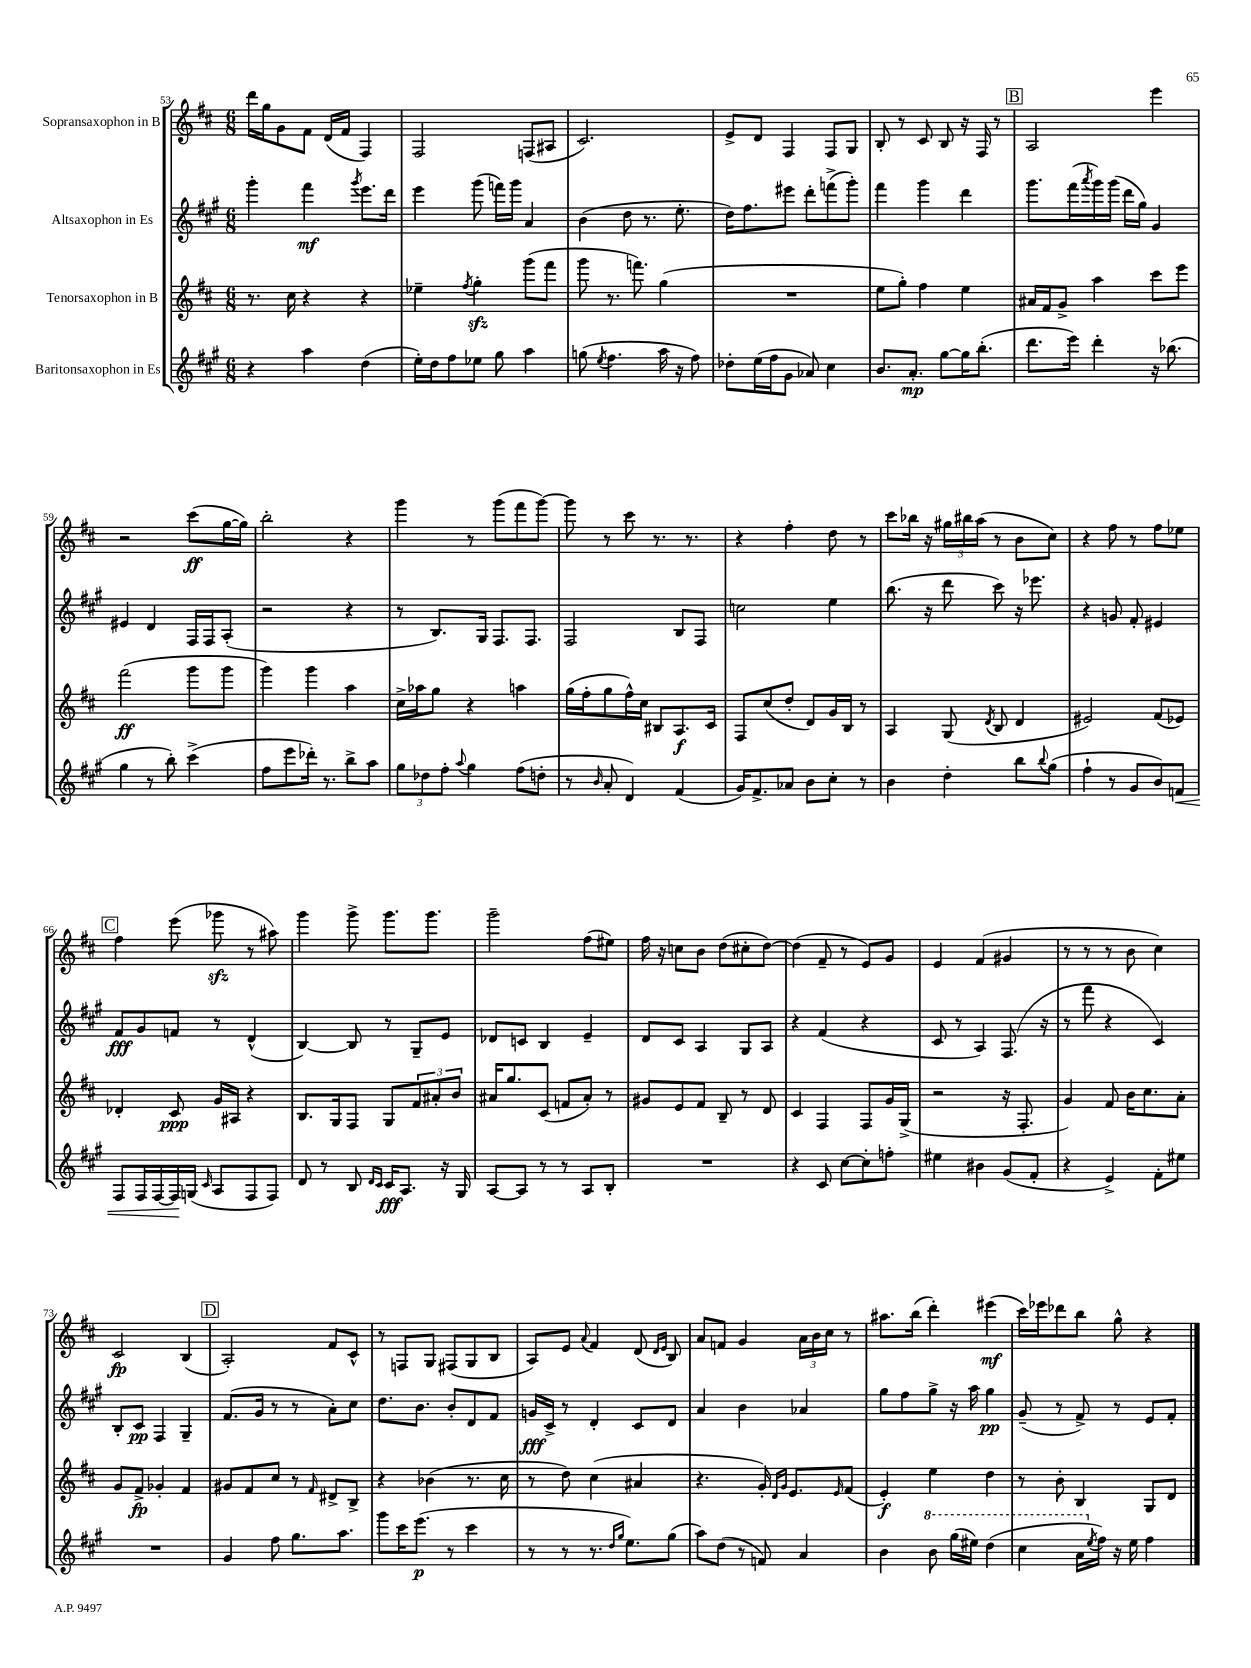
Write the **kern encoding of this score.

**kern	**kern	**kern	**kern
*staff4	*staff3	*staff2	*staff1
*clefG2	*clefG2	*clefG2	*clefG2
*k[f#c#g#]	*k[f#c#]	*k[f#c#g#]	*k[f#c#]
*M6/8	*M6/8	*M6/8	*M6/8
4r	8.r	4ggg#'	16ddd
.	.	.	16gg
.	.	.	8g
.	16cc#	.	.
4aa	4r	4fff#	8f#
.	.	.	(16d
.	.	.	16f#
.	.	8qggg#	.
(4dd	4r	8.eee	4F#)
.	.	16ddd	.
=	=	=	=
16ee')	4ee-~	4eee	2F#
16dd	.	.	.
8ff#	.	.	.
.	8qff#	.	.
8ee-	4gg'	(8ggg#	.
8gg#	.	16fff)	.
.	.	16ggg#	.
4aa	(8ggg	4a	(8F
.	8fff#	.	8A#
=	=	=	=
(8gg	8ggg	(4b	2.c#)
8qee	.	.	.
4.ff#	8.r	.	.
.	.	8dd	.
.	8.fff)	.	.
.	.	8.r	.
16aa	(4gg	.	.
16r	.	8.ee'	.
8ff#)	.	.	.
=	=	=	=
8dd-'	2.r	16dd)	8e^
.	.	8.ff#	.
(16ee	.	.	8d
16ff#	.	.	.
8g#	.	8eee#	4F#
8a-)	.	8ddd'	.
4cc#	.	(8fff^	8F#
.	.	8ggg#')	8G
=	=	=	=
8.b	8ee	4fff#	8B'
.	8gg')	.	8r
8.a'	.	.	.
.	4ff#	4ggg#	8c#
[8gg#	.	.	8B
16gg#]	4ee	4ddd	16r
(8.bb'	.	.	16F#
.	.	.	8r
=	=	=	=
8.ddd	16a#	8.ggg#	2A
.	16f#	.	.
.	8g^	.	.
16eee)	.	(16fff#	.
.	.	8qaaa	.
4ddd'	4aa	16ggg#)	.
.	.	(16ggg#	.
.	.	16ddd	.
.	.	16gg#)	.
16r	8ccc#	4g#	4eee
(8.bb-	.	.	.
.	8eee	.	.
=	=	=	=
4gg#	(2fff#	4e#	2r
8r	.	4d	.
8bb')	.	.	.
(4ccc#^	8ggg	16F#	(8ccc#
.	.	16F#	.
.	8ggg	(8A'	[16gg
.	.	.	16gg])
=	=	=	=
8ff#	4ggg)	2r	2bb'
8eee	.	.	.
16ddd-')	4ggg	.	.
8.r	.	.	.
8bb^	4aa	4r	4r
8aa	.	.	.
=	=	=	=
12gg#	16cc#^	8r	4ggg
.	16aa-	.	.
12dd-	.	.	.
.	8gg	8.B)	.
12ff#'	.	.	.
8qqaa	.	.	.
4gg#	4r	.	8r
.	.	16G#	.
.	.	8.F#	(8ggg
(8ff#	4aa	.	8fff#
.	.	8.F#	.
8dd'	.	.	[8ggg)
=	=	=	=
8r	(16gg	2F#	8ggg]
.	16ff#'	.	.
16qqb	.	.	.
8a'	8gg	.	8r
4d)	16ff#^^)	.	8ccc#
.	16cc#	.	.
.	8B#	.	8.r
(4f#	8.A	8B	.
.	.	.	8.r
.	.	8F#	.
.	16c#	.	.
=	=	=	=
16g#)	8F#	2cc	4r
8.f#^	.	.	.
.	(8cc#	.	.
8a-	8dd'	.	4ff#'
8b	8d)	.	.
8cc#'	16g	4ee	8dd
.	16B	.	.
8r	8r	.	8r
=	=	=	=
4b	4A	(8.bb	8ccc#
.	.	.	16bb-
.	.	16r	16r
4dd'	(8G	8ddd	24gg#
.	.	.	24bb#
.	.	.	(24aa
.	8qd	.	.
.	8B	8ccc#)	8r
8bb	4d	16r	8b
.	.	8.eee-	.
8qqbb	.	.	.
(8gg#	.	.	8cc#)
=	=	=	=
4ff#`	2e#)	4r	4r
8r	.	8g	8ff#
8g#	.	8f#'	8r
8b)	(8f#	4e#	8ff#
8f	8e-)	.	8ee-
=	=	=	=
8F#	4d-'	8f#	4ff#
16F#	.	8g#	.
[16F#	.	.	.
16F#]	8c#	8f	(8eee
(16G	.	.	.
16qqc#	.	.	.
8A	16g	8r	8ggg-
.	16A#	.	.
8F#	4r	(4d^^	8r
8F#)	.	.	8aa#)
=	=	=	=
8d	8.B	[4B)	4ggg
8r	.	.	.
.	16G	.	.
8B	8F#	8B]	8ggg^
16qqd	.	.	.
16qqc#	.	.	.
16c#	8G	8r	8.ggg
8.A	.	.	.
.	12f#	8G#~	.
.	.	.	8.ggg
.	12a#'	.	.
16r	.	8e	.
.	12b	.	.
16G#	.	.	.
=	=	=	=
[8A	16a#	8d-	2ggg~
.	8.gg	.	.
8A]	.	8c	.
8r	(8c#	4B	.
8r	8f	.	.
8A	8a#')	4e~	(8ff#
8B'	8r	.	8ee#)
=	=	=	=
2.r	8g#	8d	16ff#
.	.	.	16r
.	8e	8c#	8cc
.	8f#	4A	8b
.	8B~	.	(8dd
.	8r	8G#	8cc#'
.	8d	8A	[8dd)
=	=	=	=
4r	4c#	4r	(4dd]
8c#	4F#	(4f#	8f#~
[8cc#	.	.	8r
8cc#']	8F#	4r	8e)
8ff'	16g	.	8g
.	(16G^	.	.
=	=	=	=
4ee#	2r	8c#	4e
.	.	8r	.
4b#	.	4A)	(4f#
(8g#	16r	(8.F#	4g#
.	8.F#'	.	.
8f#'	.	.	.
.	.	16r	.
=	=	=	=
4r	4g)	8r	8r
.	.	8fff#	8r
4e^)	8f#	4r	8r
.	16b	.	8b
.	8.cc#	.	.
8f#'	.	4c#)	4cc#)
8ee#	8a'	.	.
=	=	=	=
2.r	8g	8B'	2c#
.	8f#^	8c#	.
.	4g-'	4F#	.
.	4f#	4G#~	(4B
=	=	=	=
4g#	8g#	(8.f#	2A')
.	8f#	.	.
.	.	16g#	.
8ff#	8cc#	8r	.
8.gg#	8r	8r	.
.	16qqf#	.	.
.	8d#^	8a')	8f#
8.aa	.	.	.
.	8B^	8cc#	8c#^^
=	=	=	=
8ggg#	4r	8.dd	8r
16ccc#	.	.	8F
(8.eee	.	8.b	.
.	(4b-	.	8G
8r	.	8b'	(8F#
4ccc#	8.r	8d	8G
.	.	8f#	8B
.	16cc#	.	.
=	=	=	=
8r	8r	16g	8A)
.	.	16c#^	.
8r	8dd)	8r	8e
.	.	.	8qqa
8.r	(4cc#	4d'	4f#
16qqdd	.	.	.
16qqgg#	.	.	.
8.ee)	.	.	.
.	4a#	8c#	(8d
.	.	.	16qqd
.	.	.	16qqe
(8gg#	.	8d	8B)
=	=	=	=
8aa)	4.r	4a	8a
(8dd	.	.	8f
8r	.	4b	4g
8f)	16g')	.	.
.	16qqd	.	.
.	16qqg	.	.
.	8.e	.	.
4a	.	4a-	24a
.	.	.	24b
.	.	.	24cc#
.	16qqe	.	.
.	(8f#	.	8r
=	=	=	=
4b	4e')	8gg#	8.aa#
.	.	8ff#	.
.	.	.	(16bb
8bb	4ee	8gg#^	4ddd')
(16ggg#	.	16r	.
16eee#)	.	16aa	.
(4ddd	4dd	4gg#	(4eee#
=	=	=	=
4ccc#	8r	(8g#~	16ccc#)
.	.	.	16eee-
.	8b'	8r	8ddd-
16aa	4B	8f#^)	8bb
8qee	.	.	.
16ff#)	.	.	.
16r	.	8r	8gg^^
16ee	.	.	.
4ff#	8G	8e	4r
.	8d	8f#'	.
==	==	==	==
*-	*-	*-	*-
